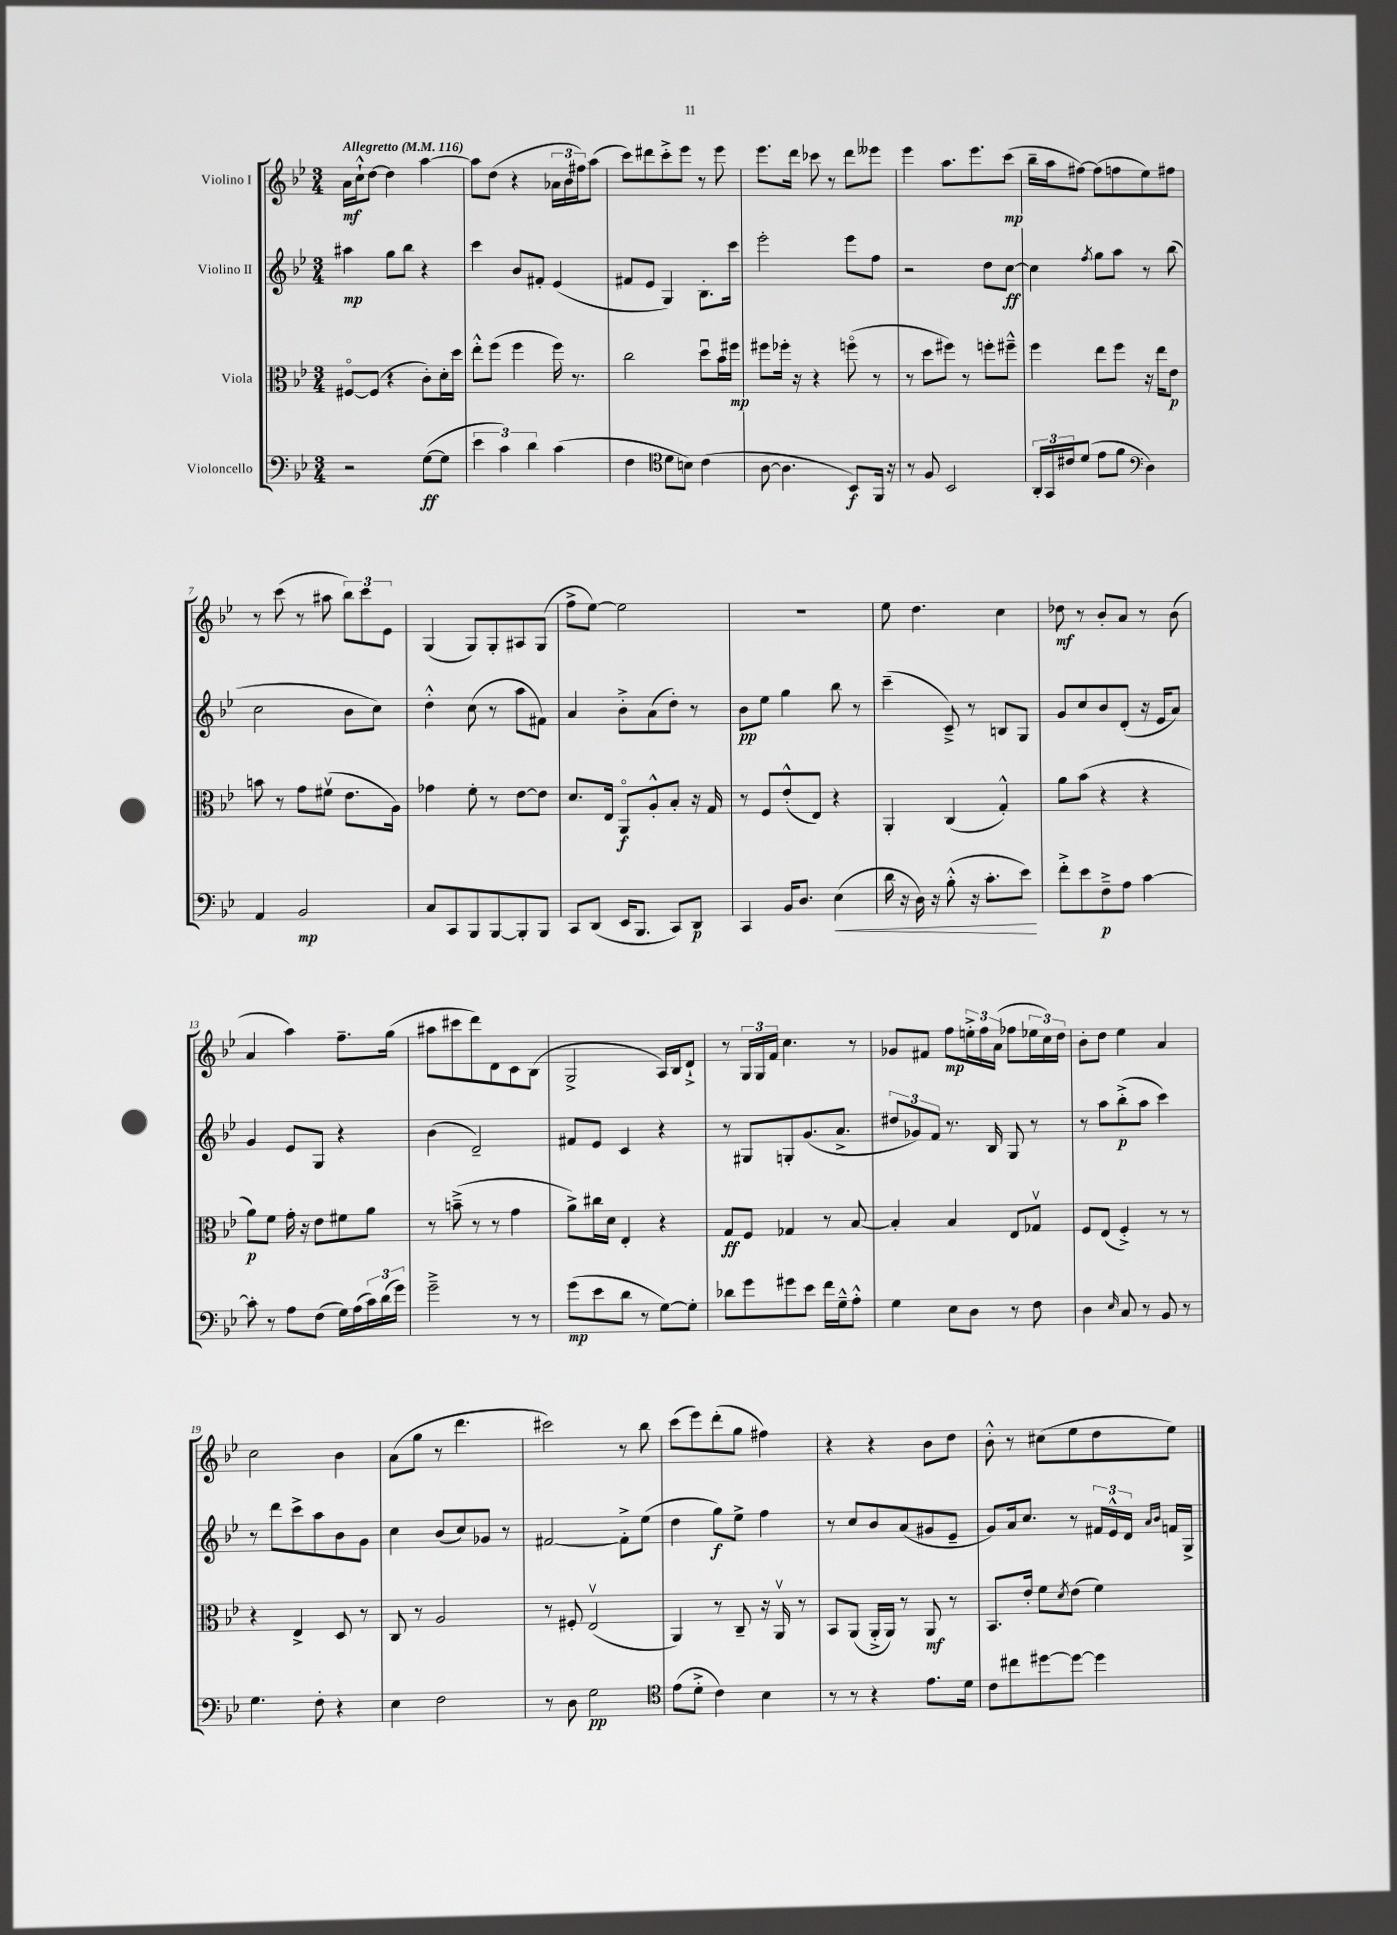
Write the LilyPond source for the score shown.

<<
\new StaffGroup <<
\new Staff = "s0" \with { instrumentName = "Violino I" } {
    \clef treble \key bes \major \numericTimeSignature \time 3/4 \tempo "Allegretto" 4 = 116
    a'16\mf c''16-!-^ d''8~ d''4 a''4~ |
    a''8 d''8( r4 \tuplet 3/2 { aes'16 bes'16 fis''16) } a''8( |
    c'''8) dis'''8 c'''8-.-> ees'''8 r8 ees'''8 |
    ees'''8. d'''16 ces'''8 r8 d'''8 eeses'''8 |
    ees'''4 a''8. ees'''8. c'''8\mp( |
    bes''16-- a''16 fis''8~) fis''8( f''8 ees''8) fis''8 |
    r8 c'''8( r8 ais''8 \tuplet 3/2 { bes''8) c'''8 ees'8 } |
    g4( g8) g8-. ais8 g8( |
    f''8-> ees''8~) ees''2 |
    R2. |
    ees''8 d''4. c''4 |
    des''8\mf r8 bes'8-. a'8 r8 bes'8( |
    a'4 a''4) f''8.-- g''16( |
    ais''8 cis'''8 d'''8) d'8 c'8 bes8( |
    g2-> a16) bes16 d'8-!-> |
    r8 \tuplet 3/2 { g16 g16 f'16 } c''4. r8 |
    ges'8 fis'8 f''8\mp \tuplet 3/2 { e''16-.-> f''16 a'16( } fes''8 \tuplet 3/2 { ees''16 c''16) d''16 } |
    bes'8-. d''8 ees''4 a'4 |
    c''2 bes'4 |
    a'8( g''8 r8 d'''4. |
    cis'''2) r8 bes''8 |
    c'''8( ees'''8) d'''8-.( g''8 fis''4) |
    r4 r4 bes'8 d''8 |
    bes'8-.-^ r8 cis''8( ees''8 d''8 ees''8) \bar "|." |
}
\new Staff = "s1" \with { instrumentName = "Violino II" } {
    \clef treble \key bes \major \numericTimeSignature \time 3/4
    ais''4\mp g''8 bes''8 r4 |
    c'''4 bes'8 fis'8-. ees'4( |
    fis'8 ees'8 g4) bes8.-. c'''16 |
    ees'''2-. ees'''8 f''8 |
    r2 d''8 c''8~\ff |
    c''4 \acciaccatura { f''8 } g''8 a''8 r8 bes''8( |
    c''2 bes'8 c''8) |
    d''4-.-^ c''8( r8 a''8 fis'8) |
    a'4 bes'8-.-> a'8( d''8-.) r8 |
    bes'8\pp ees''8 g''4 bes''8 r8 |
    c'''4--( c'8--->) r8 b8 g8 |
    g'8 c''8 bes'8 d'8-.( r16 ees'16 a'8) |
    g'4 ees'8 g8 r4 |
    bes'4( d'2--) |
    fis'8 ees'8 c'4 r4 |
    r8 gis8 g8-. g'8.( a'8.-> |
    \tuplet 3/2 { dis''8 ges'8) f'8 } r8. bes16 g8 r8 |
    r8 a''8 bes''8-.->\p( a''8 c'''4) |
    r8 d'''8 c'''8-> a''8 bes'8 g'8 |
    c''4 bes'8( c''8) ges'8 r8 |
    fis'2~ fis'8-.-> ees''8( |
    d''4 g''8\f) ees''8-> f''4 |
    r8 c''8 bes'8 a'8( gis'8 ees'8-- |
    g'8) a'16 c''8. r8 \tuplet 3/2 { fis'16 ees'16-^ d'16 } \grace { a'16 bes'16 } f'16 g16-> \bar "|." |
}
\new Staff = "s2" \with { instrumentName = "Viola" } {
    \clef alto \key bes \major \numericTimeSignature \time 3/4
    fis8~\flageolet fis8( r4 c'8-.) d'16-. d''16 |
    ees''8-.-^ f''8( f''4 f''16) r8. |
    c''2 d''8\downbow bes'16 fis''16\mp |
    fis''8 fes''16-. r16 r4 f''8\flageolet( r8 |
    r8 d''8 fis''8) r8 f''8-. fis''8---^ |
    f''4 ees''8 f''8 r16 ees''16 ees'8\p |
    b'8 r8 g'8 fis'8\upbow( ees'8. a16) |
    ges'4 f'8-. r8 ees'8~ ees'8 |
    d'8. ees16 a,8\flageolet\f a8-.-^ bes8-. r16 g16 |
    r8 f8 ees'8-.-^( ees8) r4 |
    a,4-. c4( g4-.-^) |
    a'8 bes'8( r4 r4 |
    a'8\p) f'8 g'16-. r16 ees'8 fis'8 a'8 |
    r8 b'8--->( r8 r8 g'4 |
    a'8->) cis''16 d'16 ees4-. r4 |
    g8\ff f8 ges4 r8 bes8~ |
    bes4-. bes4 ees8 ges8\upbow |
    f8 ees8( f4-.->) r8 r8 |
    r4 ees4-> d8 r8 |
    c8 r8 a2 |
    r8 fis8-. ees2\upbow( |
    a,4) r8 c8-- r16 a,16\upbow r8 |
    bes,8 a,8( a,16-.-> a,16) r8 a,8\mf r8 |
    bes,8. ees'16-. f'8 \acciaccatura { d'8 } ees'8( f'4) \bar "|." |
}
\new Staff = "s3" \with { instrumentName = "Violoncello" } {
    \clef bass \key bes \major \numericTimeSignature \time 3/4
    r2 g8~\ff( g8 |
    \tuplet 3/2 { ees'4 c'4) d'4 } c'4( |
    f4 \clef tenor d'8 b8) c'4( |
    a8~ a4. bes,8\f) f,16 r16 |
    r8 f8 bes,2 |
    \tuplet 3/2 { a,16-. g,16 cis'16 } d'8( ees'8 f'8 \clef bass d4) |
    a,4 bes,2\mp |
    c8 c,8 bes,,8 bes,,8~ bes,,8-. bes,,8 |
    c,8 d,8( ees,16 bes,,8. c,8) d,8\p |
    c,4 bes,16 d8. ees4\<( |
    d'16 r16 d16) r16 bes8-.-^( r16 c'8.-. ees'8\!) |
    f'8-.-> ees'8 f8--->\p a8 c'4~ |
    c'8-. r8 a8 f8( g16) a16( \tuplet 3/2 { c'16) d'16( g'16) } |
    g'2---> r8 r8 |
    g'8\mp( ees'8 d'8 r8 g8~) g8-. |
    des'8 g'8 gis'8 ees'8 f'16 g16---^ a8-.-^ |
    g4 ees8 d8 r8 f8 |
    d4 \grace { ees16 } c8 r8 bes,8 r8 |
    g4. f8-. r4 |
    ees4 f2 |
    r8 d8 g2\pp |
    \clef tenor ees'8( d'8-.-> c'4) bes4 |
    r8 r8 r4 ees'8. d'16 |
    c'8 cis''8 dis''8~ dis''8~ dis''4 \bar "|." |
}
>>
>>
